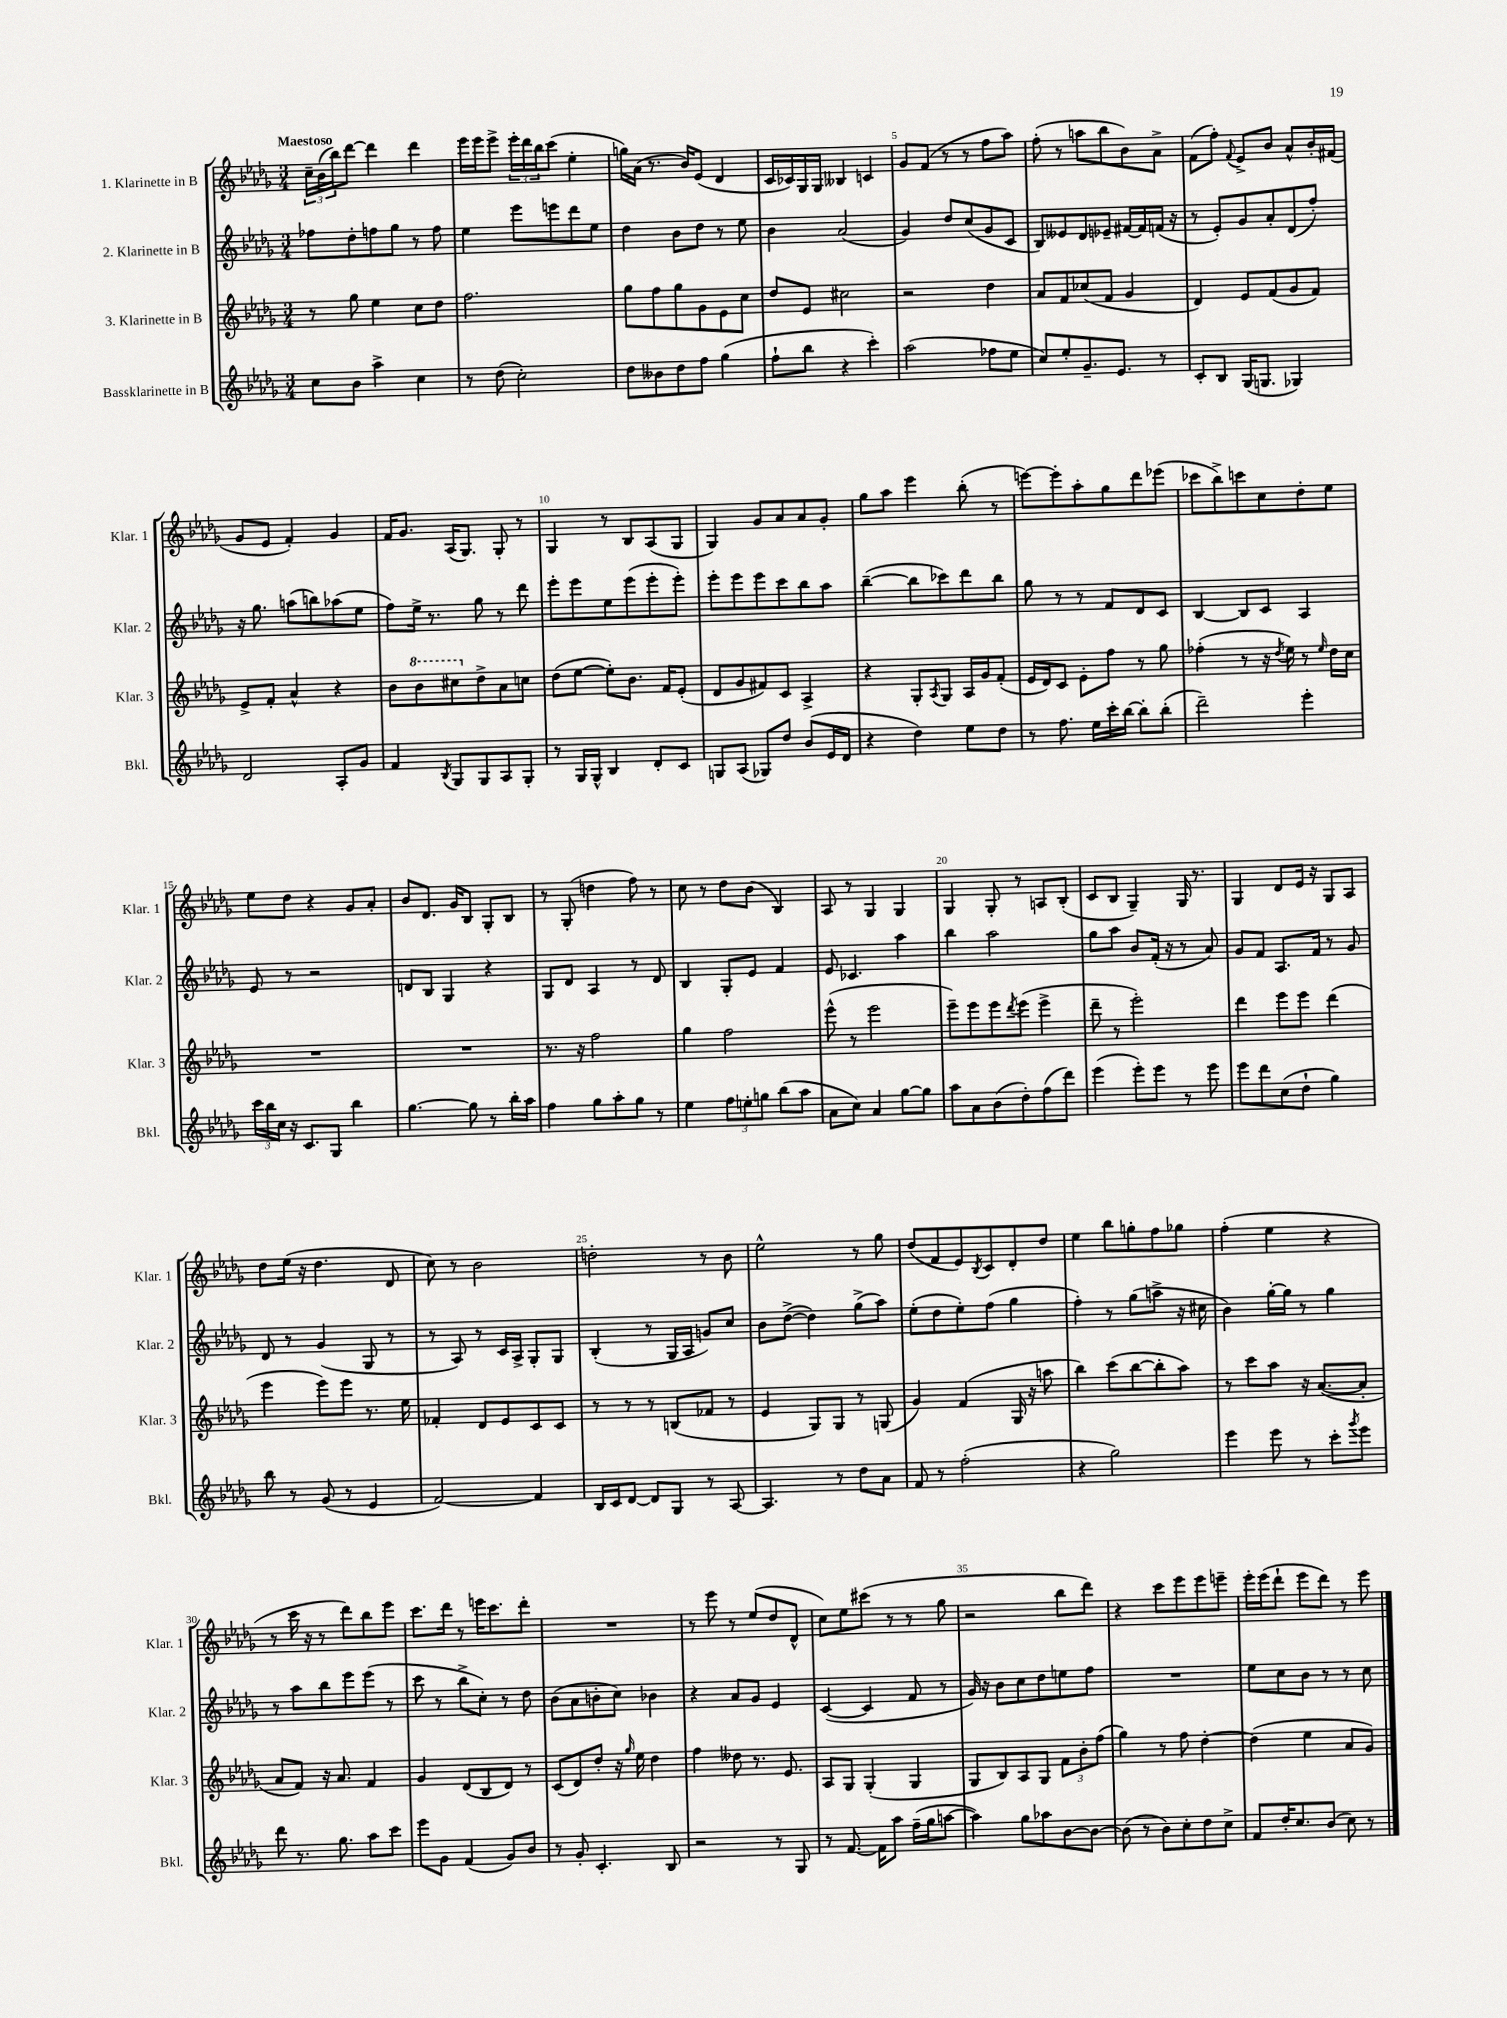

**kern	**kern	**kern	**kern
*staff4	*staff3	*staff2	*staff1
*clefG2	*clefG2	*clefG2	*clefG2
*k[b-e-a-d-g-]	*k[b-e-a-d-g-]	*k[b-e-a-d-g-]	*k[b-e-a-d-g-]
*M3/4	*M3/4	*M3/4	*M3/4
8cc	8r	8ff-	24cc~
.	.	.	(24b-
.	.	.	24bb-)
8b-	8gg-	8dd-'	[8ddd-
4aa-^	4ee-	8ff	4ddd-]
.	.	8gg-	.
4cc	8cc	8r	4ddd-
.	8dd-	8ff	.
=	=	=	=
8r	2.ff	4ee-	16eee-
.	.	.	16eee-
(8dd-	.	.	8eee-^
2cc')	.	8eee-	24eee-'
.	.	.	24ddd-
.	.	.	24bb-
.	.	8eee	(8ccc
.	.	8ddd-	4ee-'
.	.	8ee-	.
=	=	=	=
8dd-	8gg-	4dd-	16gg)
.	.	.	(16a-
8b--	8ff	.	8.r
8dd-	8gg-	8b-	.
.	.	.	16b-)
8ff	8g-	8dd-	(8e-
(4gg-	8e-	8r	4d-
.	8cc	8ee-	.
=	=	=	=
8ff`	8dd-	4b-	16c
.	.	.	16c-)
8bb-	8e-	.	16G-
.	.	.	16G-
4r	2cc#	(2a-	4B--
4ccc')	.	.	4c
=	=	=	=
(2aa-	2r	4g-)	8g-
.	.	.	(8f
.	.	8dd-	8r
.	.	(8cc	8r
8ff-	4dd-	8g-	8ff
8ee-	.	8c	8aa-)
=	=	=	=
8cc)	8a-	8B-)	(8ff'
8ee-'	8f	8e--	8r
8.g-~	(8cc-	8d-	8aa
.	8f	8e-~	8bb-
8.e-	.	.	.
.	4g-	[16f#	8b-)
.	.	16f#]	.
8r	.	(16f	8a-^
.	.	16r	.
=	=	=	=
8c'	4d-)	8r	(8f
8B-	.	8e-')	8ff')
.	.	.	8qqf
(16G-	8e-	8g-	8e-^
8.G	.	.	.
.	(8f	8a-'	8b-
4G-)	8g-	(8d-	8a-^^
.	8f)	8ff')	16b-'
.	.	.	(16f#
=	=	=	=
2d-	8e-^	16r	8g-
.	.	8.gg-	.
.	8f'	.	8e-
.	4a-^^	(8aa	4f')
.	.	8bb)	.
8A-'	4r	(8aa-	4g-
8g-	.	8ee-	.
=	=	=	=
4f	8b-	8ff)	16f
.	.	.	8.g-
.	8bb-	16ee-^	.
.	.	8.r	.
8qB-	.	.	.
8G-	8ccc#	.	(16A-
.	.	.	8.G-)
8G-	8dd-^	8gg-	.
8A-	8a-	8r	8G-'
8G-'	8cc	8ddd-	8r
=	=	=	=
8r	(8dd-	8eee-'	4G-
16G-	[8ee-	8eee-	.
16G-^^	.	.	.
4B-	8ee-'])	8ee-	8r
.	8.b-	(8eee-	8B-
8d-'	.	8eee-'	(8A-
.	16f	.	.
8c	(8e-'	8eee-')	8G-
=	=	=	=
8G	8d-	8eee-'	4G-)
(8A-	8g-	8eee-	.
8G-)	8f#)	8eee-	8g-
8dd-	8c	8ccc	8a-
(8b-	4A-^	8bb-	8a-
16e-	.	8aa-	8g-'
16d-	.	.	.
=	=	=	=
4r	4r	([4bb-~	8gg-
.	.	.	8aa-
4dd-)	8G-'	8bb-]	4eee-
.	8qA-	.	.
.	8G-	8ccc-)	.
8ee-	16A-	8ddd-	(8bb-'
.	16g-	.	.
8dd-	(8f'	8bb-	8r
=	=	=	=
8r	16e-	8gg-	[8eee)
.	16d-)	.	.
8.ff	8c	8r	8eee']
.	8e-'	8r	8aa-'
16ee-	.	.	.
16ccc'	8ff	8f	8gg-
[16bb-	.	.	.
8bb-']	8r	8d-	8ddd-
(8bb-'	8gg-	8c	(8eee-
=	=	=	=
2ddd-~)	(4ff-'	[4B-	8ccc-
.	.	.	8bb-^)
.	8r	8B-]	8ccc
.	16r	8c	8cc
.	8qdd-	.	.
.	16ee-)	.	.
4eee-'	8r	4A-	8dd-'
.	16qqee-	.	.
.	16dd-	.	8ee-
.	16cc	.	.
=	=	=	=
24ccc	2.r	8e-	8ee-
24bb-	.	.	.
24cc	.	.	.
16r	.	8r	8dd-
8.c	.	.	.
.	.	2r	4r
8G-	.	.	.
4bb-	.	.	8g-
.	.	.	8a-'
=	=	=	=
[4.gg-	2.r	8d	8b-
.	.	8B-	8.d-
.	.	4G-	.
.	.	.	16g-
8gg-]	.	.	8B-
8r	.	4r	8G-'
16bb-'	.	.	8B-
16aa-	.	.	.
=	=	=	=
4ff	8.r	8G-	8r
.	.	8d-	(8G-'
.	16r	.	.
8gg-	2ff	4A-	4dd
8aa-'	.	.	.
8gg-	.	8r	8ff)
8r	.	8d-	8r
=	=	=	=
4ee-	4gg-	4B-	8cc
.	.	.	8r
12ff	2ff	8G-'	8dd-
12ee'	.	.	.
.	.	8e-	(8b-
12gg	.	.	.
(8bb-	.	4f	4B-)
8aa-	.	.	.
=	=	=	=
8a-	(8eee-^^	8e-	8A-
8cc)	8r	4.c-	8r
4a-	2eee-	.	4G-
[8gg-	.	4aa-	4G-
8gg-]	.	.	.
=	=	=	=
8aa-	8eee-~)	4bb-	4G-
8a-	8eee-	.	.
(8b-	8eee-	2aa-	8G-'
.	8qddd-	.	.
8dd-')	(8eee-	.	8r
(8ff	4eee-^	.	8A
8ddd-)	.	.	(8B-'
=	=	=	=
(4eee-	8ddd-~	8gg-	8c
.	8r	8aa-	8B-
8eee-')	2eee-')	8b-	4G-~)
8eee-	.	(16f'	.
.	.	16r	.
8r	.	8r	16G-
.	.	.	8.r
8eee-	.	8a-)	.
=	=	=	=
8eee-	4ddd-	8g-	4G-
8ddd-	.	8f	.
(8cc	8eee-	8.A-	8d-
8dd-`	8eee-	.	16e-
.	.	16f	16r
4gg-)	(4ddd-	8r	8G-
.	.	8g-	8A-
=	=	=	=
8bb-	4eee-	8d-	8dd-
8r	.	8r	(16ee-
.	.	.	16r
(8g-	8eee-)	(4g-	4.dd-
8r	8eee-	.	.
4e-	8.r	8G-	.
.	.	8r	8d-
.	16ee-	.	.
=	=	=	=
[2f)	4f-'	8r	8cc)
.	.	8A-)	8r
.	8d-	8r	2b-
.	8e-	16c	.
.	.	16A-^	.
4f]	8c	8G-'	.
.	8c	8G-	.
=	=	=	=
16B-	8r	(4B-'	2dd'
16c	.	.	.
[8d-	8r	.	.
8d-]	8r	8r	.
8G-	(8B	16G-	.
.	.	16A-	.
8r	8f-	8g)	8r
[8A-	8r	8cc	8b-
=	=	=	=
4.A-]	4e-	8b-	2ee-^^
.	.	([8dd-^	.
.	8G-)	4dd-])	.
8r	8G-	.	.
8dd-	8r	(8gg-^	8r
8a-	(8G	8aa-)	8gg-
=	=	=	=
8f	4g-)	(8ee-'	(8dd-
8r	.	8dd-	8f
(2ff'	(4f	8ee-')	8e-)
.	.	.	8qB-
.	.	(8ff	8c
.	16G-	4gg-	8d-'
.	16r	.	.
.	8aa	.	8dd-
=	=	=	=
4r	4bb-)	4ff')	4ee-
2gg-)	(8ccc	8r	8bb-
.	[8bb-	(8gg-	8gg'
.	8bb-']	8aa^	8ff
.	8aa-)	16r	8gg-
.	.	16cc#	.
=	=	=	=
4eee-	8r	4b-)	(4ff'
.	8ccc	.	.
8eee-	8aa-	[16gg-'	4ee-
.	.	16gg-]	.
8r	16r	8r	.
.	([8.a-	.	.
8ccc'	.	4gg-	4r
8qggg-	.	.	.
8eee-	8a-']	.	.
=	=	=	=
8ddd-	8a-	8r	8r
8.r	8f)	8aa-	16ccc
.	.	.	16r
.	16r	8bb-	8r
8.gg-	8.a-	.	.
.	.	8eee-	8ddd-)
8aa-	4f	(8eee-	8bb-
8ccc	.	8r	8eee-
=	=	=	=
8eee-	4g-	8ccc	8.ccc
8g-	.	8r	.
.	.	.	16ddd-
(4f	(8d-	8bb-^	8r
.	8B-	8cc')	16eee
.	.	.	8.ccc
8g-)	8d-)	8r	.
8b-	8r	8dd-	8ddd-'
=	=	=	=
8r	(8c	(8b-	2.r
8g-'	8d-)	8a-	.
4.c'	8dd-'	8b'	.
.	16r	8cc)	.
.	16qqgg-	.	.
.	16ee-	.	.
.	4dd-	4b-	.
8B-	.	.	.
=	=	=	=
2r	4ff	4r	8r
.	.	.	8eee-
.	8dd--	8a-	8r
.	8.r	8g-	(8ee-
8r	.	4e-	8dd-
.	8.e-	.	.
8G-	.	.	8d-^^
=	=	=	=
8r	8A-	([4c	8cc)
[8.f	8G-	.	8ee-
.	(4G-'	4c]	(8ccc#
16f]	.	.	.
8aa-	.	.	8r
(16ff~	4G-	8f	8r
16gg-	.	.	.
[8aa	.	8r	8gg-
=	=	=	=
4aa])	8G-	16g-)	2r
.	.	16r	.
.	8B-)	8b-	.
8gg-	8A-	8cc	.
8aa-	8G-	8dd-	.
[8b-	12f	8ee	8bb-
.	12b-'	.	.
8b-_	.	8ff	8ddd-)
.	(12ff	.	.
=	=	=	=
(8b-]	4gg-)	2.r	4r
8r	.	.	.
8b-)	8r	.	8ccc
8cc'	8ff	.	8eee-
8dd-	[4dd-'	.	8eee-
8cc^	.	.	8eee~
=	=	=	=
8f	(4dd-]	8ee-	16eee-'
.	.	.	(16eee-
16dd-'	.	8cc	8ddd-`
8.cc	.	.	.
.	4ee-	8b-	8eee-
(8b-	.	8r	8ddd-)
8cc)	8a-	8r	8r
8r	8g-)	8cc	8eee-
==	==	==	==
*-	*-	*-	*-
